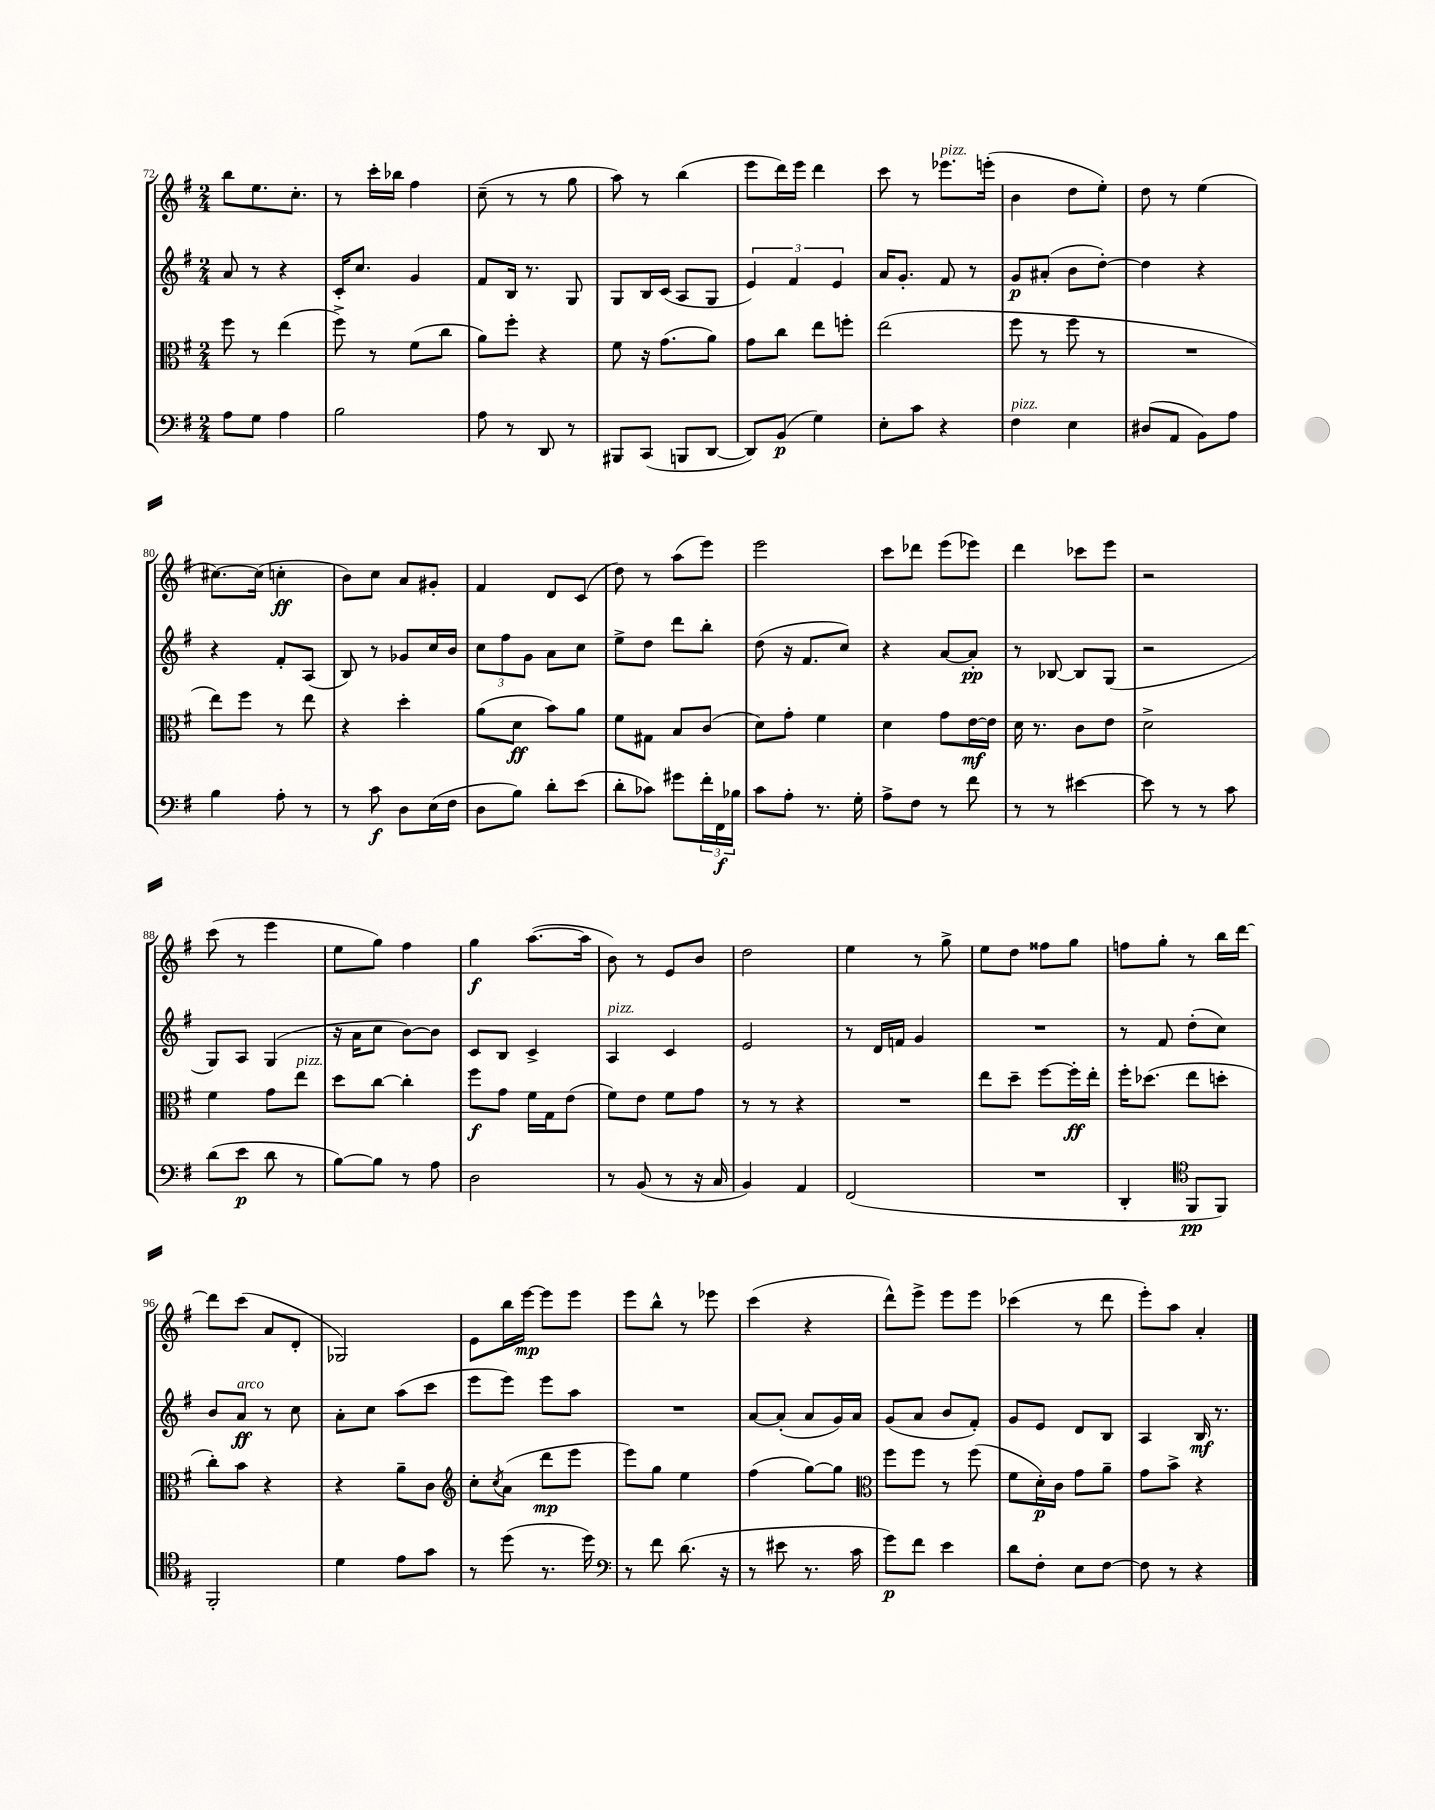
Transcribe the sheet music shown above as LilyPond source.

<<
\new StaffGroup <<
\new Staff = "s0" {
    \clef treble \key g \major \numericTimeSignature \time 2/4
    b''8 e''8. c''8.-. |
    r8 c'''16-. bes''16 fis''4 |
    c''8--( r8 r8 g''8 |
    a''8) r8 b''4( |
    e'''8 d'''16) e'''16 d'''4 |
    c'''8 r8 ees'''8.^\markup { \italic "pizz." } e'''16-.( |
    b'4 d''8 e''8-.) |
    d''8 r8 e''4( |
    cis''8.~) cis''16( c''4-.\ff |
    b'8) c''8 a'8 gis'8-. |
    fis'4 d'8 c'8( |
    d''8) r8 a''8( e'''8) |
    e'''2 |
    c'''8 des'''8 e'''8( ees'''8) |
    d'''4 ces'''8 e'''8 |
    r2 |
    c'''8( r8 e'''4 |
    e''8 g''8) fis''4 |
    g''4\f a''8.~( a''16 |
    b'8) r8 e'8 b'8 |
    d''2 |
    e''4 r8 g''8-> |
    e''8 d''8 fisis''8 g''8 |
    f''8 g''8-. r8 b''16 d'''16~ |
    d'''8 c'''8( a'8 d'8-. |
    ges2) |
    e'8 b''16 e'''16~\mp e'''8 e'''8 |
    e'''8 b''8-^ r8 ees'''8 |
    c'''4( r4 |
    d'''8-^) e'''8-> e'''8 e'''8 |
    ces'''4( r8 d'''8 |
    e'''8-.) a''8 a'4-. \bar "|." |
}
\new Staff = "s1" {
    \clef treble \key g \major \numericTimeSignature \time 2/4
    a'8 r8 r4 |
    c'16-. c''8. g'4 |
    fis'8 b16 r8. g8 |
    g8 b16 c'16( a8 g8 |
    \tuplet 3/2 { e'4) fis'4 e'4 } |
    a'16 g'8.-. fis'8 r8 |
    g'8\p ais'8-.( b'8 d''8~-.) |
    d''4 r4 |
    r4 fis'8-. a8( |
    b8) r8 ges'8 c''16 b'16 |
    \tuplet 3/2 { c''8 fis''8 g'8 } a'8 c''8 |
    e''8-> d''8 d'''8 b''8-. |
    d''8( r16 fis'8. c''8) |
    r4 a'8~ a'8-.\pp |
    r8 bes8~ bes8 g8( |
    r2 |
    g8) a8 g4( |
    r16 a'16 c''8 b'8~) b'8 |
    c'8 b8 c'4-> |
    a4^\markup { \italic "pizz." } c'4 |
    e'2 |
    r8 d'16 f'16 g'4 |
    R2 |
    r8 fis'8 d''8-.( c''8) |
    b'8 a'8\ff^\markup { \italic "arco" } r8 c''8 |
    a'8-. c''8 a''8( c'''8 |
    e'''8 e'''8) e'''8 a''8 |
    R2 |
    a'8~ a'8-.( a'8 g'16) a'16 |
    g'8( a'8 b'8 fis'8-.) |
    g'8 e'8 d'8 b8 |
    a4 b16\mf r8. \bar "|." |
}
\new Staff = "s2" {
    \clef alto \key g \major \numericTimeSignature \time 2/4
    fis''8 r8 e''4( |
    fis''8->) r8 fis'8( c''8 |
    a'8) fis''8-. r4 |
    fis'8 r16 g'8.( a'8) |
    g'8 c''8 e''8 f''8-. |
    e''2( |
    fis''8 r8 fis''8 r8 |
    R2 |
    e''8) fis''8 r8 e''8 |
    r4 d''4-. |
    a'8( d'8\ff b'8) a'8 |
    fis'8 gis8 b8 c'8( |
    d'8) g'8-. fis'4 |
    d'4 g'8 e'16~\mf e'16 |
    d'16 r8. c'8 e'8 |
    d'2-> |
    fis'4 g'8 e''8^\markup { \italic "pizz." } |
    d''8 c''8~ c''4-. |
    fis''8\f g'8 fis'16 g16 e'8( |
    fis'8) e'8 fis'8 g'8 |
    r8 r8 r4 |
    R2 |
    e''8 d''8-- fis''8~ fis''16-.\ff e''16-. |
    fis''16-. des''8.( e''8 d''8-. |
    c''8-.) b'8 r4 |
    r4 a'8-- c'8 |
    \clef treble c''8-. \acciaccatura { c''8 } a'8( d'''8\mp e'''8 |
    e'''8) g''8 e''4 |
    fis''4( g''8~) g''8 |
    \clef alto fis''8 fis''8 r8 fis''8( |
    fis'8 d'16-.\p) c'16 g'8 a'8-- |
    g'8 b'8-> r4 \bar "|." |
}
\new Staff = "s3" {
    \clef bass \key g \major \numericTimeSignature \time 2/4
    a8 g8 a4 |
    b2 |
    a8 r8 d,8 r8 |
    bis,,8 c,8( b,,8 d,8~ |
    d,8) b,8\p( g4) |
    e8-. c'8 r4 |
    fis4^\markup { \italic "pizz." } e4 |
    dis8( a,8 b,8) a8 |
    b4 a8-. r8 |
    r8 c'8\f d8 e16( fis16 |
    d8 b8) d'8-. e'8( |
    d'8-. ces'8) gis'8 \tuplet 3/2 { fis'16-. fis,16\f bes16 } |
    c'8 a8-. r8. g16-. |
    a8-> fis8 r8 fis'8 |
    r8 r8 eis'4~ |
    eis'8 r8 r8 c'8 |
    d'8( e'8\p d'8 r8 |
    b8~) b8 r8 a8 |
    d2 |
    r8 b,8( r8 r16 c16 |
    b,4) a,4 |
    fis,2( |
    R2 |
    d,4-. \clef tenor fis,8\pp fis,8) |
    fis,2-. |
    d'4 e'8 g'8 |
    r8 d''8( r8. d''16) |
    \clef bass r8 fis'8 d'8.( r16 |
    r8 eis'8 r8. c'16 |
    g'8\p) fis'8 e'4 |
    d'8 fis8-. e8 fis8~ |
    fis8 r8 r4 \bar "|." |
}
>>
>>
\layout { \context { \Score currentBarNumber = #72 } }
